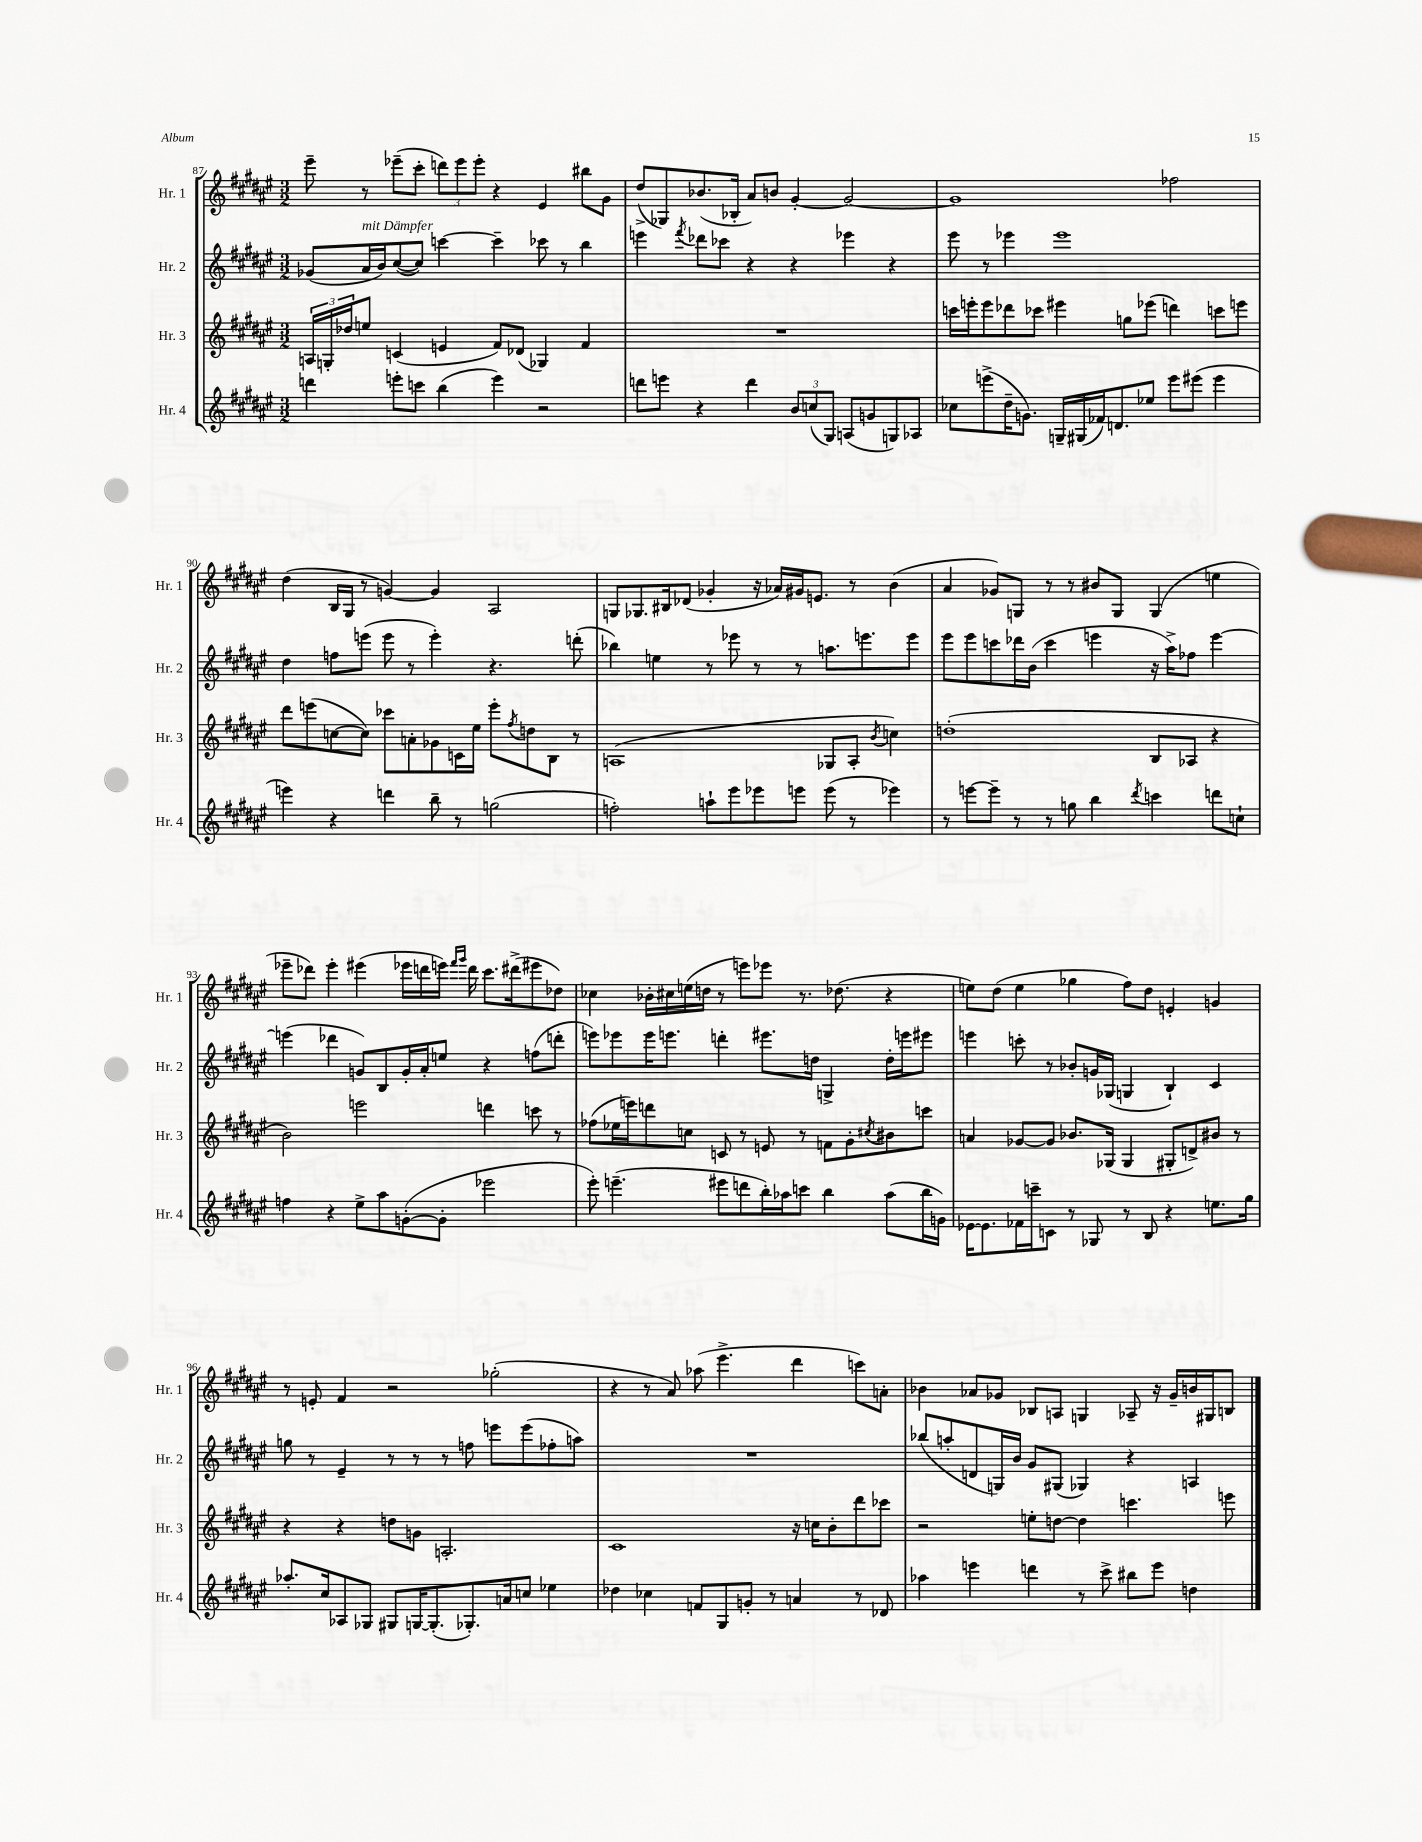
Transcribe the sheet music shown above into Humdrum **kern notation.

**kern	**kern	**kern	**kern
*staff4	*staff3	*staff2	*staff1
*clefG2	*clefG2	*clefG2	*clefG2
*k[f#c#g#d#a#e#]	*k[f#c#g#d#a#e#]	*k[f#c#g#d#a#e#]	*k[f#c#g#d#a#e#]
*M3/2	*M3/2	*M3/2	*M3/2
4ddd	24A	(8g-	8eee#~
.	24G'	.	.
.	24dd-	.	.
.	8ee	16a#	8r
.	.	16b)	.
8eee'	(4c	([8cc#	(8eee-~
8ccc	.	8cc#])	8ccc#'
(4bb	4e	[4ccc	12ddd)
.	.	.	12eee-
.	.	.	12eee-'
4eee)	8f#)	4ccc~]	4r
.	(8d-	.	.
2r	4G-)	8ccc-	4e#
.	.	8r	.
.	4f#	4bb	8bb#
.	.	.	8g#
=	=	=	=
8ddd	1.r	4eee	(8dd#^
8eee	.	.	8G-)
.	.	8qfff#	.
4r	.	8ddd-	(8.b-
.	.	8ccc-	.
.	.	.	16B-'
4ddd	.	4r	8a#)
.	.	.	8b
12b	.	4r	[4g#'
(12cc	.	.	.
12G#)	.	.	.
(8A	.	4eee-	2g#_
8g	.	.	.
8G)	.	4r	.
8A-	.	.	.
=	=	=	=
8cc-	16ccc	8eee#	1g#]
.	16eee'	.	.
(8eee^	8eee	8r	.
16dd#~	8ddd-	4eee-	.
8.g)	.	.	.
.	8ccc-	.	.
16G~	4eee#	1eee-	.
(16G#	.	.	.
16f-)	.	.	.
8.d	.	.	.
.	8gg	.	.
8ee-	(8eee-	.	.
8eee	4ddd)	.	2ff-
(8eee#	.	.	.
4eee#	8ccc	.	.
.	8eee	.	.
=	=	=	=
4eee)	8ddd#	4dd#	(4dd#
.	(8eee	.	.
4r	[8cc	8ff	16B
.	.	.	16G#
.	8cc])	(8eee	8r
4ddd	8ccc-	8eee	[4g)
.	8a'	8r	.
8bb~	8g-	4eee')	4g]
8r	16c	.	.
.	16ee#	.	.
(2gg	8eee'	4.r	2A#
.	8qff#	.	.
.	8dd	.	.
.	8B	.	.
.	8r	(8ddd'	.
=	=	=	=
2ff')	(1A	4bb-)	8G
.	.	.	8.G-
.	.	4ee	.
.	.	.	16B#
.	.	.	(8d-
8aa`	.	8r	4g-'
8eee#	.	8eee-	.
8eee-	.	8r	16r
.	.	.	16a-)
8eee	.	8r	16g#
.	.	.	8.e
(8eee	8G-	8.aa	.
8r	8A'	.	8r
.	.	8.eee	.
.	8qb	.	.
4eee-)	4cc)	.	(4b
.	.	8eee	.
=	=	=	=
8r	(1dd'	8eee#	4a#
[8eee	.	8eee#	.
8eee~]	.	8ccc	8g-)
8r	.	16ddd-	8G
.	.	(16b	.
8r	.	4ccc	8r
8gg	.	.	8r
4bb	.	4eee	8b#
.	.	.	8G
8qddd#	.	.	.
4ccc	8B	16r	(4G
.	.	16aa#^)	.
.	8A-	8ff-	.
8ddd	4r	[4eee	4ee
8cc`	.	.	.
=	=	=	=
4ff	2b)	(4eee]	8eee-~
.	.	.	8ddd-)
4r	.	4ddd-	4eee-'
8ee#^	2eee	8g)	(4eee#
8aa#	.	8B	.
([8g'	.	16g'	16eee-
.	.	16a#'	16ddd
8g']	.	8ee	16eee)
.	.	.	16qqfff#
.	.	.	16qqggg#
.	.	.	16ddd
2eee-	4ddd	4r	8.ccc#
.	.	.	(16ddd#^
.	8ccc	(8ff	8eee#
.	8r	8ddd'	8dd-)
=	=	=	=
8eee#')	(8ff-	8eee)	4cc-
(4.eee~	16ee-	8eee-	.
.	16eee)	.	.
.	8ddd	16eee-	16b-'
.	.	8.eee	16cc#
.	8cc	.	(16ee
.	.	.	16dd
8eee#	8c	4ddd'	8r
8ddd	8r	.	8eee)
16bb')	8e	8.eee#	8eee-
16aa-	.	.	.
8ccc	8r	.	8.r
.	.	16dd	.
4bb	8f	4G^	.
.	.	.	(8.dd-
.	8g#'	.	.
.	8qcc#	.	.
(8aa-	8b#	16dd'	4r
.	.	16eee	.
16bb	8ccc	8eee#	.
16g)	.	.	.
=	=	=	=
[16e-	4a	4eee	8ee)
8.e-]	.	.	.
.	.	.	(8dd#
16f-	[8g-	8ccc'	4ee
16ccc~	.	.	.
8c	8g-]	8r	.
8r	8.b-	8b-'	4gg-
8G-	.	16g	.
.	(16G-	(16G-	.
8r	4G-	4G	8ff#)
8B	.	.	8dd#
4r	8G#'	4B`)	4e'
.	8d^)	.	.
8.ee	8b#	4c#	4g
.	8r	.	.
16gg#	.	.	.
=	=	=	=
8.aa-'	4r	8gg	8r
.	.	8r	8e'
16cc#	.	.	.
8A-	4r	4e#~	4f#
8G-	.	.	.
8G#	8dd	8r	2r
[16G	8g	8r	.
(8.G']	.	.	.
.	2.A'	8r	.
8.G-')	.	8ff	.
.	.	8eee	(2gg-'
16a	.	.	.
8cc	.	(8eee	.
4ee-	.	8ff-'	.
.	.	8aa)	.
=	=	=	=
4dd-	1c#	1.r	4r
4cc-	.	.	8r
.	.	.	8a#)
8f	.	.	(8aa-
8G#	.	.	4.eee#^
8g'	.	.	.
8r	.	.	.
4a	16r	.	4ddd#
.	16cc	.	.
.	8b'	.	.
8r	8ddd#	.	8ccc)
8d-	8ccc-	.	8a'
=	=	=	=
4aa-	2r	(8bb-	4b-
.	.	8aa'	.
4eee	.	8d	8a-
.	.	16G)	8g-
.	.	16b	.
4ddd	8ee'	8g#	8B-
.	[8dd	(8G#	8A
8r	4dd]	4G-)	4G
8ccc#^	.	.	.
8bb#	4.ccc	4r	8A-~
8eee	.	.	16r
.	.	.	16g-~
4dd	.	4A	16b
.	.	.	16G#
.	8eee	.	8B
==	==	==	==
*-	*-	*-	*-
